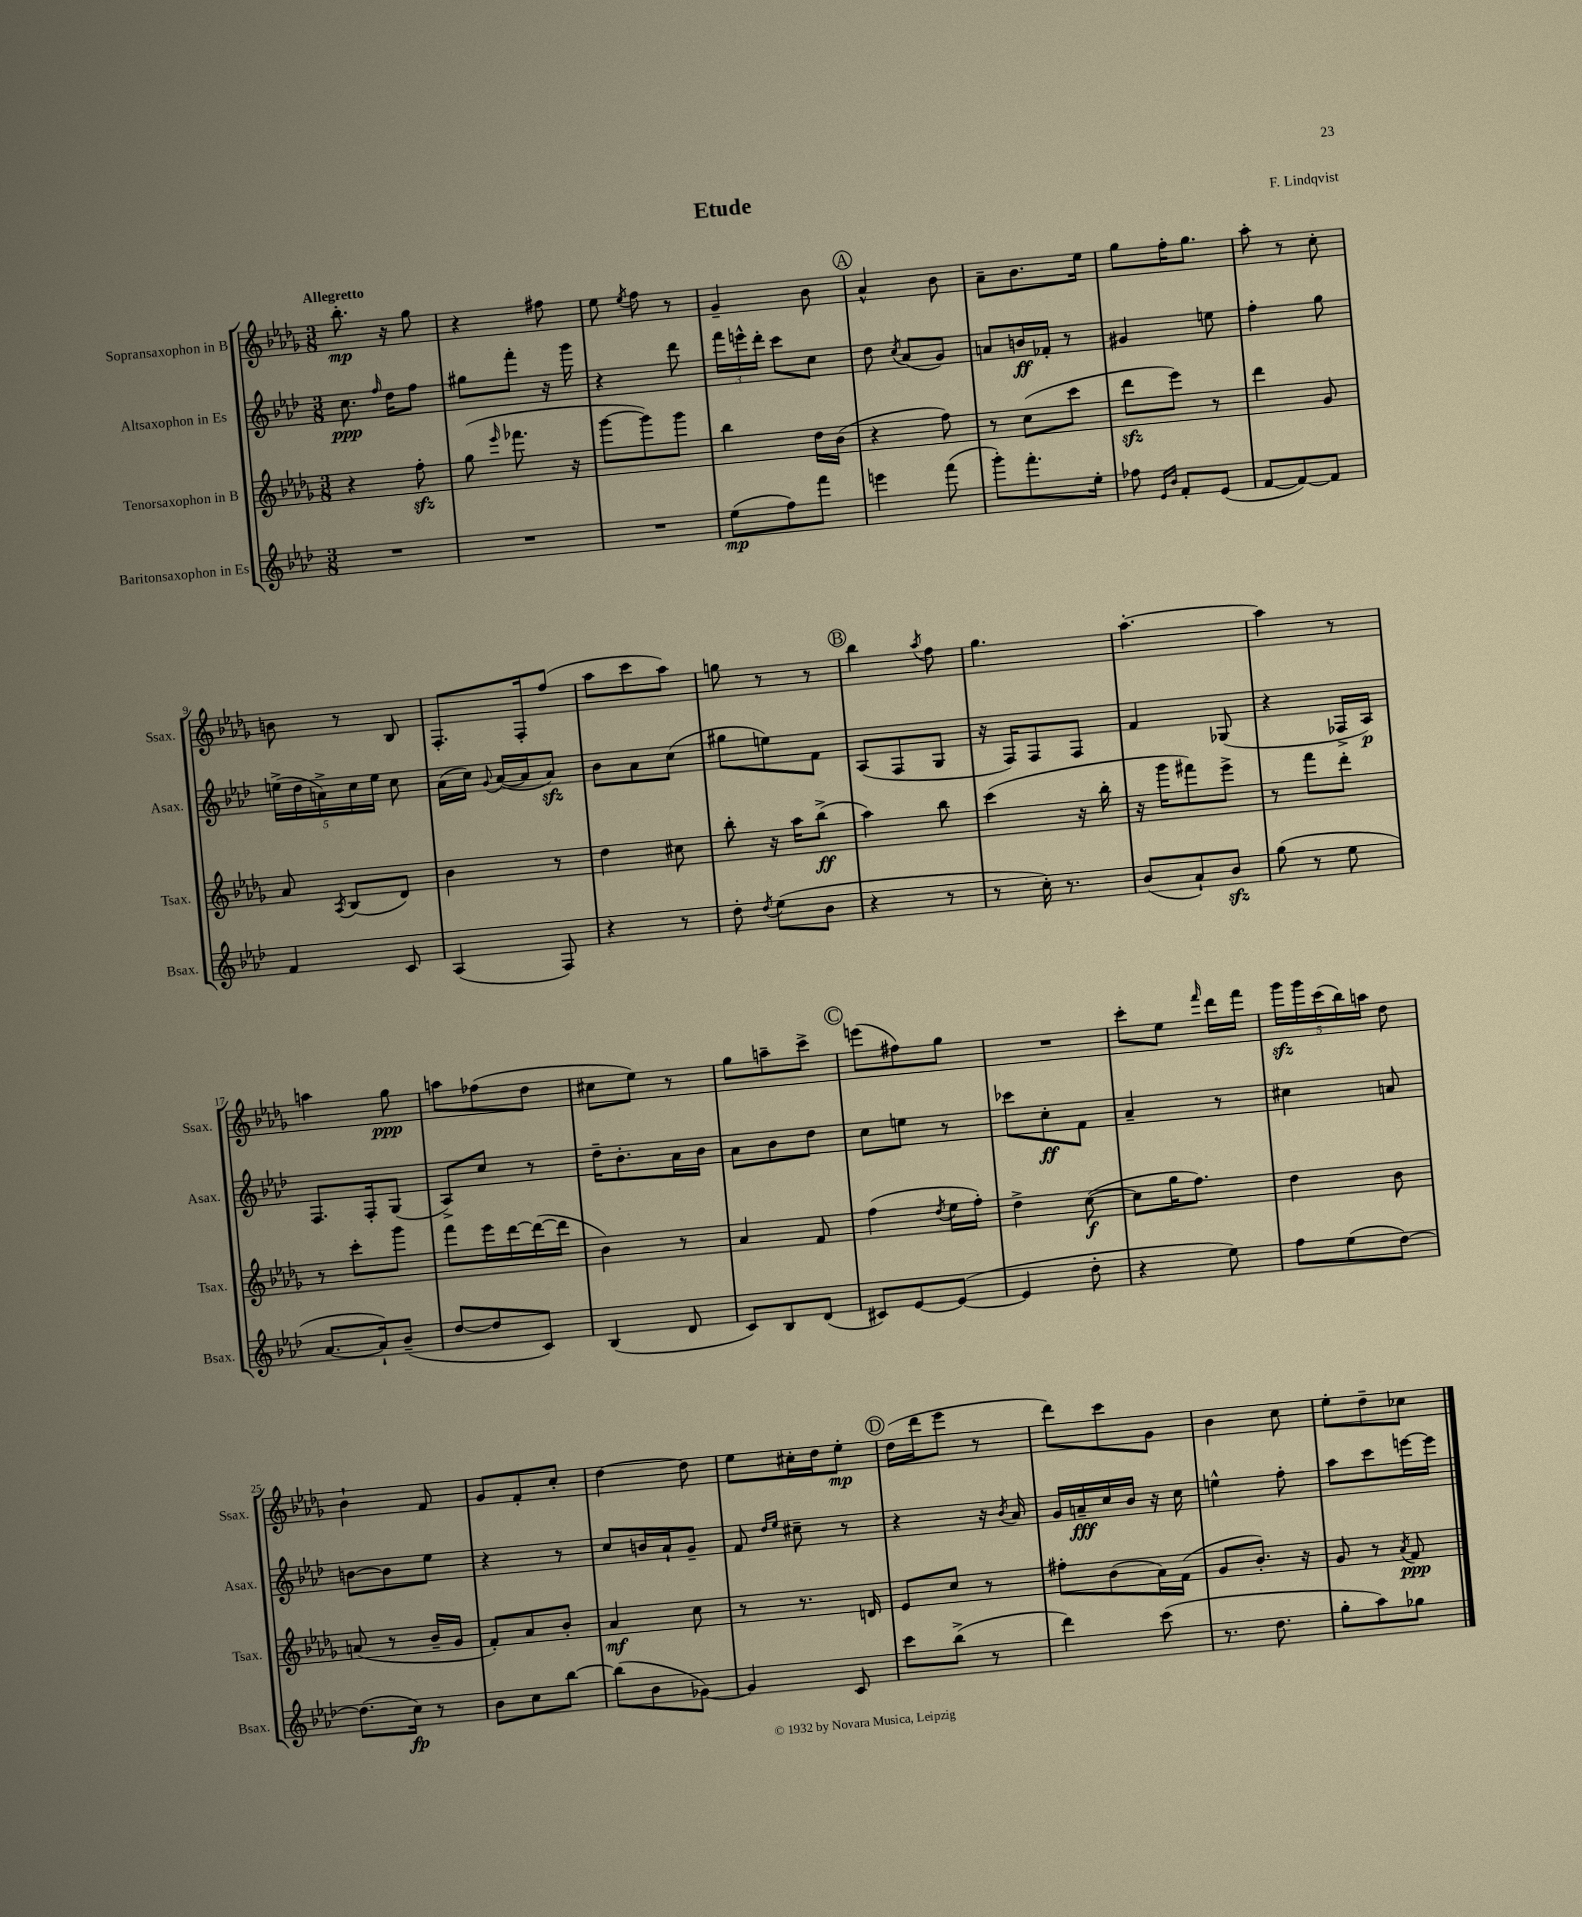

**kern	**dynam	**kern	**dynam	**kern	**dynam	**kern	**dynam
*part4	*part4	*part3	*part3	*part2	*part2	*part1	*part1
*staff4	*staff4	*staff3	*staff3	*staff2	*staff2	*staff1	*staff1
*I"Baritonsaxophon in Es	*	*I"Tenorsaxophon in B	*	*I"Altsaxophon in Es	*	*I"Sopransaxophon in B	*
*I'Bsax.	*	*I'Tsax.	*	*I'Asax.	*	*I'Ssax.	*
*clefG2	*	*clefG2	*	*clefG2	*	*clefG2	*
*k[b-e-a-d-]	*	*k[b-e-a-d-g-]	*	*k[b-e-a-d-]	*	*k[b-e-a-d-g-]	*
*M3/8	*	*M3/8	*	*M3/8	*	*M3/8	*
=1	=1	=1	=1	=1	=1	=1	=1
!	!	!	!	!	!	!LO:TX:a:B:t=Allegretto	!
4.r	.	4r	.	8.cc\	ppp	8.bb-'\	mp
.	.	.	.	16qqff/	.	.	.
.	.	.	.	16dd-\KL	.	16r	.
.	.	8ffzz'\	.	8ff\J	.	8gg-\	.
=2	=2	=2	=2	=2	=2	=2	=2
4.r	.	(8gg-\	.	8gg#X\L	.	4r	.
.	.	16qqeee-/	.	.	.	.	.
.	.	8.fff-X\	.	8fff'\J	.	.	.
.	.	.	.	16r	.	8ff#X\	.
.	.	16r	.	16ggg\	.	.	.
=3	=3	=3	=3	=3	=3	=3	=3
4.r	.	[8ggg-\L	.	4r	.	8ee-\	.
.	.	.	.	.	.	8qee-/	.
.	.	8ggg-\])	.	.	.	8ff\	.
.	.	8ggg-\J	.	8ddd-\	.	8r	.
=4	=4	=4	=4	=4	=4	=4	=4
(8ee-\L	mp	4bb-\	.	24fff\LL	.	4g-~/	.
.	.	.	.	24eeen^^\	.	.	.
.	.	.	.	24ddd-'\JJ	.	.	.
8ff\)	.	.	.	8ccc\L	.	.	.
8fff\J	.	16dd-\LL	.	8cc\J	.	8b-\	.
.	.	(16b-\JJ	.	.	.	.	.
!!LO:REH:place=s1:t=A
=5	=5	=5	=5	=5	=5	=5	=5
4eeen\	.	4r	.	8dd-\	.	4a-^^/	.
.	.	.	.	8qcc/	.	.	.
.	.	.	.	(8a-/L	.	.	.
(8fff\	.	8ff\)	.	8g/J)	.	8b-\	.
=6	=6	=6	=6	=6	=6	=6	=6
8ggg'\L)	.	8r	.	8an/L	.	8a-~\L	.
8.fff'\	.	(8cc\L	.	16bn/L	ff	8.b-\	.
.	.	.	.	16f-X'/JJ	.	.	.
.	.	8ccc\J	.	8r	.	.	.
16ee-'\Jk	.	.	.	.	.	16ee-\Jk	.
=7	=7	=7	=7	=7	=7	=7	=7
8ff-X\	.	8ddd-zz\L	.	4g#X/	.	8gg-\L	.
16qqe-/LL	.	.	.	.	.	.	.
16qqb-/JJ	.	.	.	.	.	.	.
8f'/L	.	8eee-\J)	.	.	.	16ff'\K	.
.	.	.	.	.	.	8.gg-\J	.
(8e-/J	.	8r	.	8een\	.	.	.
=8	=8	=8	=8	=8	=8	=8	=8
[8f/L	.	4ddd-\	.	4ff'\	.	8aa-'\	.
8f/_)	.	.	.	.	.	8r	.
8f/J]	.	8g-/	.	8gg\	.	8cc'\	.
!!LO:LB:g=z
=9	=9	=9	=9	=9	=9	=9	=9
4f/	.	8a-/	.	(20een^\LL	.	8bn\	.
.	.	.	.	20dd-\	.	.	.
.	.	.	.	20an^\)	.	.	.
.	.	8qA-/	.	.	.	.	.
.	.	(8B-/L	.	.	.	8r	.
.	.	.	.	20cc\	.	.	.
.	.	.	.	20ee\JJ	.	.	.
8c/	.	8d-/J)	.	8cc\	.	8B-/	.
=10	=10	=10	=10	=10	=10	=10	=10
(4A-/	.	4b-\	.	(16a-\LL	.	8.F'/L	.
.	.	.	.	16cc\JJ)	.	.	.
.	.	.	.	8qqg/	.	.	.
.	.	.	.	([16a-/LL	.	.	.
.	.	.	.	16a-/J]	.	16F'/k	.
8F/)	.	8r	.	8a-zz/J)	.	(8ff/J	.
=11	=11	=11	=11	=11	=11	=11	=11
4r	.	4dd-\	.	8b-\L	.	8aa-\L	.
.	.	.	.	8a-\	.	8ccc\	.
8r	.	8cc#X\	.	(8cc\J	.	8aa-\J)	.
=12	=12	=12	=12	=12	=12	=12	=12
8dd-'\	.	8bb-'\	.	8gg#X\L	.	8ggn\	.
8qdd-/	.	.	.	.	.	.	.
(8ee-\L	.	16r	.	8een\)	.	8r	.
.	.	16aa-\KL	.	.	.	.	.
8b-\J	.	(8bb-^\J	ff	8f\J	.	8r	.
!!LO:REH:place=s1:t=B
=13	=13	=13	=13	=13	=13	=13	=13
4r	.	4aa-\)	.	(8A-/L	.	4bb-\	.
.	.	.	.	8F/	.	.	.
.	.	.	.	.	.	8qaa-/	.
8r	.	8bb-\	.	8G/J	.	8ff\	.
=14	=14	=14	=14	=14	=14	=14	=14
8r	.	(4ccc\	.	16r	.	4.gg-\	.
.	.	.	.	16F/KL)	.	.	.
16cc'\)	.	.	.	8F/	.	.	.
8.r	.	.	.	.	.	.	.
.	.	16r	.	8F/J	.	.	.
.	.	16bb-'\	.	.	.	.	.
=15	=15	=15	=15	=15	=15	=15	=15
(8b-/L	.	16r	.	4f/	.	[4.aa-'\	.
.	.	16ggg-\KL	.	.	.	.	.
8a-`/)	.	8fff#X\)	.	.	.	.	.
8b-zz/J	.	8eee-^\J	.	(8G-X/	.	.	.
=16	=16	=16	=16	=16	=16	=16	=16
(8gg\	.	8r	.	4r	.	4aa-\]	.
8r	.	8fff\L	.	.	.	.	.
8ee-\	.	8ddd-'\J	.	16F-X^/LL	.	8r	.
.	.	.	.	16A-/JJ)	p	.	.
!!LO:LB:g=z
=17	=17	=17	=17	=17	=17	=17	=17
[8.a-/L	.	8r	.	8.F/L	.	4aan\	.
.	.	8ccc'\L	.	.	.	.	.
16a-`/k])	.	.	.	16F'/k	.	.	.
(8b-~/J	.	8ggg-\J	.	(8G/J	.	8gg-\	ppp
=18	=18	=18	=18	=18	=18	=18	=18
[8dd-/L	.	8fff\L	.	8A-^/L)	.	8aan\L	.
8dd-/]	.	16eee-\L	.	8cc/J	.	(8ff-X\	.
.	.	[16ddd-\	.	.	.	.	.
8c/J)	.	(16ddd-\_	.	8r	.	8dd-\J	.
.	.	16ddd-\JJ]	.	.	.	.	.
=19	=19	=19	=19	=19	=19	=19	=19
(4B-/	.	4b-\)	.	16dd-~\KL	.	8cc#X\L	.
.	.	.	.	8.b-'\	.	.	.
.	.	.	.	.	.	8ee-\J)	.
8d-/	.	8r	.	16a-\L	.	8r	.
.	.	.	.	16b-\JJ	.	.	.
=20	=20	=20	=20	=20	=20	=20	=20
8c/L)	.	4a-/	.	8a-\L	.	8gg-\L	.
8B-/	.	.	.	8b-\	.	8aan~\	.
(8d-/J	.	8f/	.	8dd-\J	.	8ccc^\J	.
!!LO:REH:place=s1:t=C
=21	=21	=21	=21	=21	=21	=21	=21
8c#X/L)	.	(4ff\	.	8cc\L	.	(8eeen\L	.
[8e-/	.	.	.	8een\J	.	8ff#X\)	.
.	.	8qdd-/	.	.	.	.	.
(8e-/J_	.	16ee-\LL	.	8r	.	8gg-\J	.
.	.	16ff'\JJ)	.	.	.	.	.
=22	=22	=22	=22	=22	=22	=22	=22
4e-/]	.	4dd-^\	.	8ccc-X\L	.	4.r	.
.	.	.	.	8cc'\	ff	.	.
8dd-'\	.	([8cc\	f	8f\J	.	.	.
=23	=23	=23	=23	=23	=23	=23	=23
4r	.	8cc\L]	.	4a-~/	.	8ccc'\L	.
.	.	16gg-\K	.	.	.	8ee-\J	.
.	.	8.ff\J)	.	.	.	.	.
.	.	.	.	.	.	16qqfff/	.
8ee-\)	.	.	.	8r	.	16ddd-\LL	.
.	.	.	.	.	.	16fff\JJ	.
=24	=24	=24	=24	=24	=24	=24	=24
8ff\L	.	4dd-\	.	4cc#X\	.	20ggg-zz\LL	.
.	.	.	.	.	.	20ggg-\	.
.	.	.	.	.	.	(20ccc\	.
(8ee-\	.	.	.	.	.	.	.
.	.	.	.	.	.	20bb-\)	.
.	.	.	.	.	.	20aan\JJ	.
[8dd-\J)	.	8b-\	.	8an/	.	8dd-\	.
!!LO:LB:g=z
=25	=25	=25	=25	=25	=25	=25	=25
(8.dd-\L]	.	(8an/	.	[8bn\L	.	4b-`\	.
.	.	8r	.	8b\]	.	.	.
16cc\Jk)	fp	.	.	.	.	.	.
8r	.	16b-~/LL	.	8ee-\J	.	8f/	.
.	.	16g-/JJ	.	.	.	.	.
=26	=26	=26	=26	=26	=26	=26	=26
8b-\L	.	8f'/L)	.	4r	.	8g-/L	.
8cc\	.	8a-/	.	.	.	8f'/	.
[8bb-\J	.	8b-'/J	.	8r	.	8cc'/J	.
=27	=27	=27	=27	=27	=27	=27	=27
(8bb-\L]	.	4a-/	mf	8cc/L	.	[4dd-\	.
8b-\	.	.	.	16bn/L	.	.	.
.	.	.	.	16a-`/J	.	.	.
[8g-X\J)	.	8cc\	.	8g~/J	.	8dd-\]	.
=28	=28	=28	=28	=28	=28	=28	=28
4g-/]	.	8r	.	8f/	.	8ee-\L	.
.	.	.	.	16qqdd-/LL	.	.	.
.	.	.	.	16qqee-/JJ	.	.	.
.	.	8.r	.	8cc#X~\	.	16cc#X'\L	.
.	.	.	.	.	.	16dd-\J	.
8c/	.	.	.	8r	.	8ee-'\J	mp
.	.	16dn/	.	.	.	.	.
!!LO:REH:place=s1:t=D
=29	=29	=29	=29	=29	=29	=29	=29
8ccc\L	.	8e-/L	.	4r	.	(16dd-\LL	.
.	.	.	.	.	.	16ddd-\J	.
(8bb-^\J	.	8cc/J	.	.	.	8eee-\J	.
8r	.	8r	.	16r	.	8r	.
.	.	.	.	8qb-/	.	.	.
.	.	.	.	16a-/	.	.	.
=30	=30	=30	=30	=30	=30	=30	=30
4ddd-\)	.	8ff#X'\L	.	16g/LL	.	8ddd-\L)	.
.	.	.	.	16an~/	fff	.	.
.	.	(8b-\	.	16cc/	.	8ccc\	.
.	.	.	.	16b-/JJ	.	.	.
(8ccc\	.	16a-\L)	.	16r	.	8g-\J	.
.	.	(16f\JJ	.	16cc\	.	.	.
=31	=31	=31	=31	=31	=31	=31	=31
8.r	.	8g-/L	.	4een^^\	.	4b-\	.
.	.	8.b-'/J)	.	.	.	.	.
8.dd-\	.	.	.	.	.	.	.
.	.	.	.	8ff'\	.	8cc\	.
.	.	16r	.	.	.	.	.
=32	=32	=32	=32	=32	=32	=32	=32
8gg'\L	.	8g-/	.	8aa-\L	.	8ee-'\L	.
8aa-\)	.	8r	.	8ccc\	.	8dd-~\	.
.	.	8qa-/	.	.	.	.	.
8gg-X\J	.	8f/	ppp	[16eeen\L	.	8cc-X\J	.
.	.	.	.	16eee\JJ]	.	.	.
==	==	==	==	==	==	==	==
*-	*-	*-	*-	*-	*-	*-	*-
